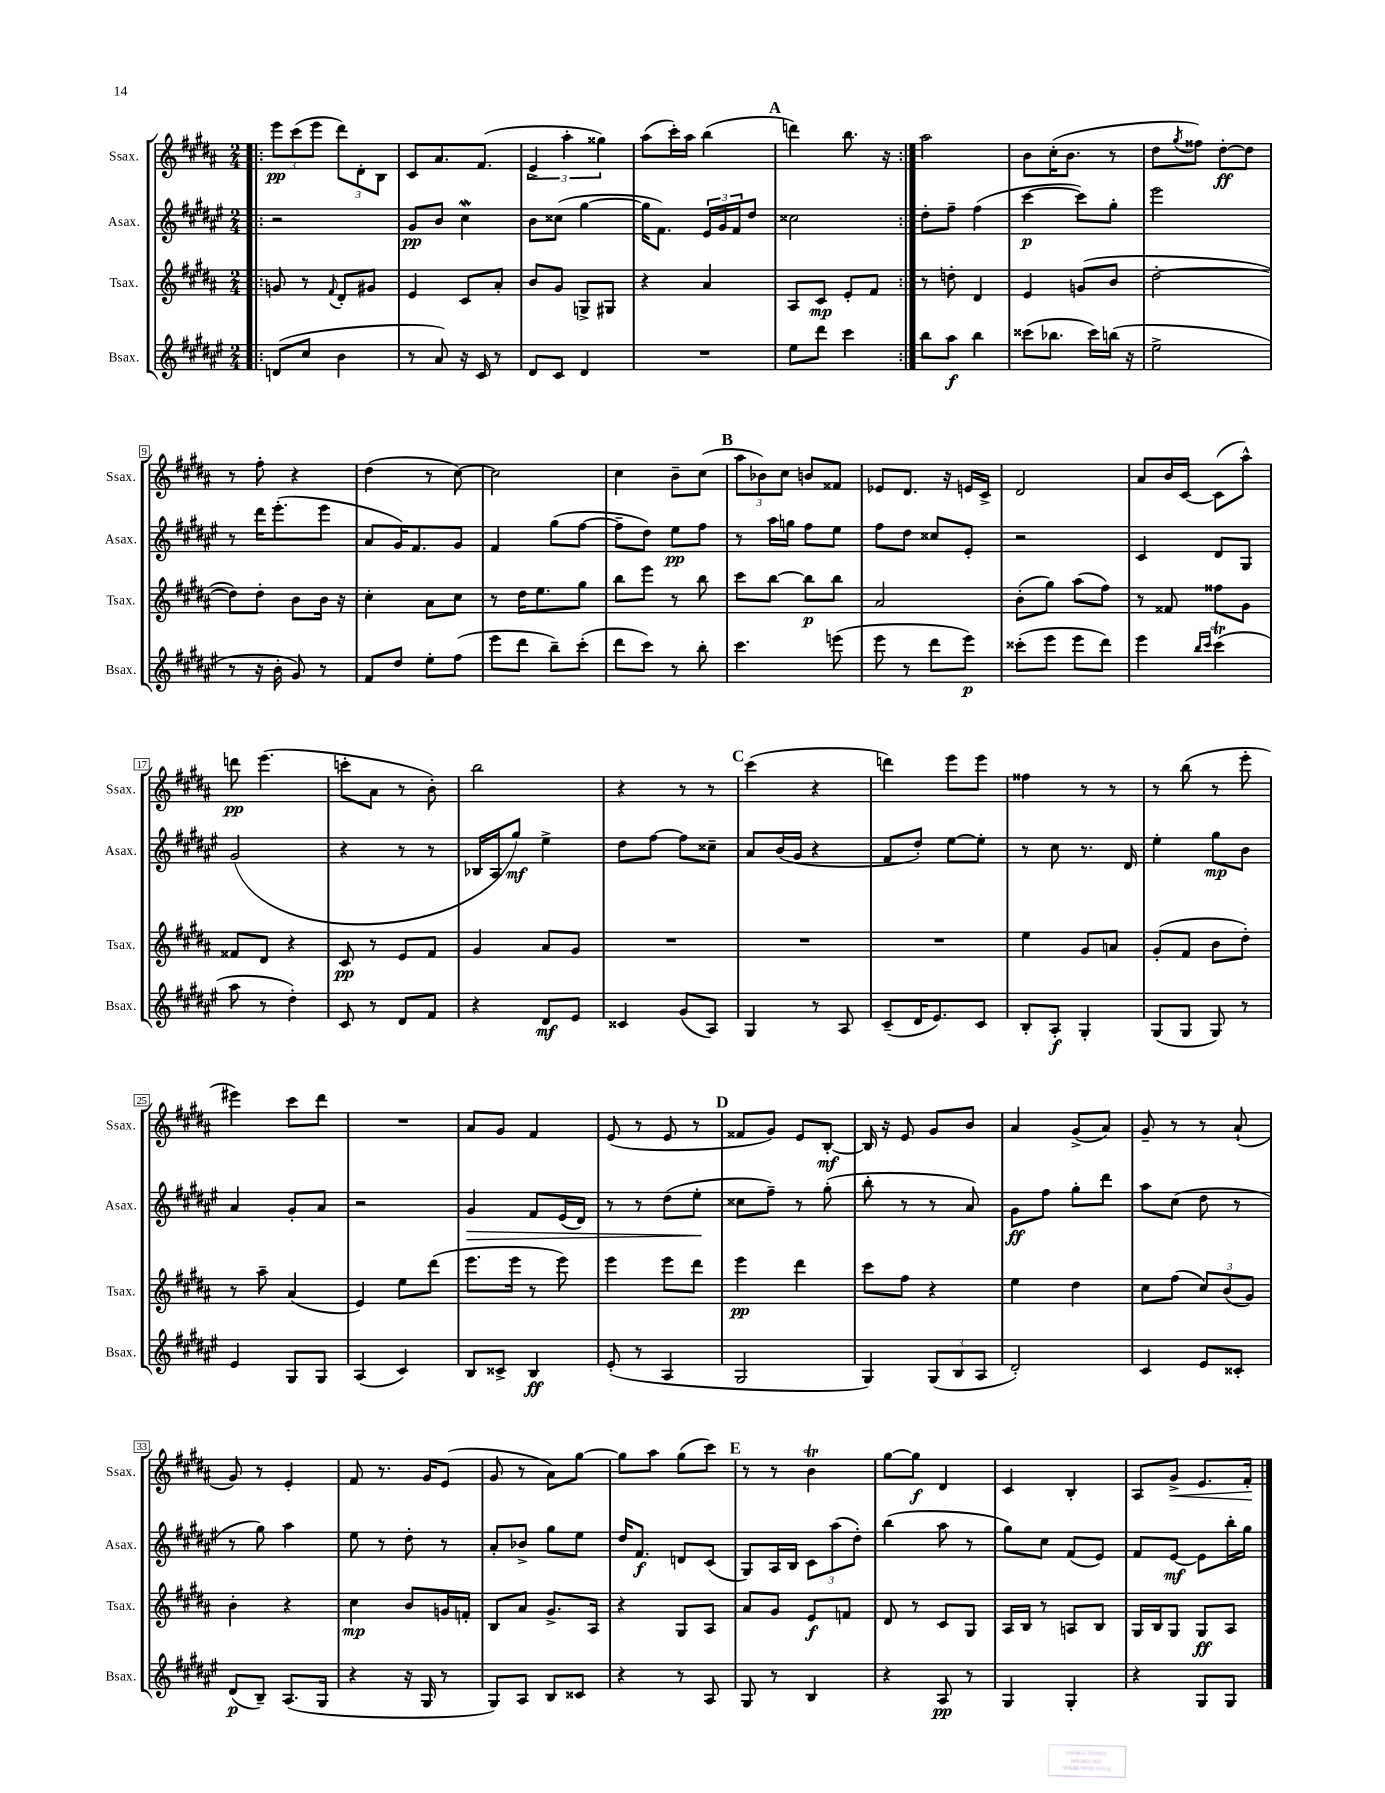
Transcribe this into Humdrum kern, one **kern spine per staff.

**kern	**kern	**kern	**kern
*staff4	*staff3	*staff2	*staff1
*clefG2	*clefG2	*clefG2	*clefG2
*k[f#c#g#d#a#e#]	*k[f#c#g#d#a#]	*k[f#c#g#d#a#e#]	*k[f#c#g#d#a#]
*M2/4	*M2/4	*M2/4	*M2/4
=!|:	=!|:	=!|:	=!|:
(8d/L	8g/	2r	12eee\L
.	.	.	(12ccc#\
8cc#/J	8r	.	.
.	.	.	12eee\J
.	8qqf#/	.	.
4b\	8d#'/L	.	12ddd#\L)
.	.	.	12d#'\
.	8g#/J	.	.
.	.	.	12B\J
=	=	=	=
8r	4e/	8g#/L	8c#/L
8a#/)	.	8b/J	8.a#/
16r	8c#/L	4cc#\	.
16c#/	.	.	(8.f#/J
8r	8a#'/J	.	.
=	=	=	=
8d#/L	8b/L	8b\L	6e^/
8c#/J	8g#/J	(8cc##\J	.
.	.	.	6aa#'\
4d#/	8G^/L	[4gg#\	.
.	.	.	6gg##\)
.	8G#/J	.	.
=	=	=	=
2r	4r	16gg#\]LK	(8aa#\L
.	.	8.f#\J)	.
.	.	.	16ccc#'\L)
.	.	.	16aa#\JJ
.	4a#/	24e#/LL	(4bb\
.	.	24g#/	.
.	.	24f#/J	.
.	.	8dd#/J	.
=	=	=	=
8ee#\L	8A#/L	2cc##\	4ddd\)
8ddd#\J	8c#/J	.	.
4ccc#\	8e'/L	.	8.bb\
.	8f#/J	.	.
.	.	.	16r
=:|!	=:|!	=:|!	=:|!
8bb\L	8r	8dd#'\L	2aa#\
8aa#\J	8dd'\	8ff#~\J	.
4bb\	4d#/	(4ff#\	.
=	=	=	=
(8ccc##\L	4e/	[4ccc#\	8b\L
8.bb-\J	.	.	(16cc#'\K
.	.	.	8.b\J
.	(8g/L	8ccc#\]L)	.
16ccc##\LL)	.	.	.
(16bb\JJ	8b/J	8gg#'\J	8r
16r	.	.	.
=	=	=	=
2ee#^\	[2dd#'\	2eee#\	8dd#\L
.	.	.	8qgg#/
.	.	.	8ff##\J)
.	.	.	[8dd#'\L
.	.	.	8dd#\]J
=	=	=	=
8r	8dd#\]L)	8r	8r
16r	8dd#'\J	16ddd#\LK	8ff#'\
16b'\	.	(8.eee#'\	.
8g#/)	8b\L	.	4r
8r	16b\Jk	8eee#\J	.
.	16r	.	.
=	=	=	=
8f#/L	4cc#'\	8a#/L	(4dd#\
8dd#/J	.	16g#/K)	.
.	.	8.f#/	.
8ee#'\L	8a#\L	.	8r
(8ff#\J	8cc#\J	8g#/J	[8cc#\)
=	=	=	=
8eee#\L	8r	4f#/	2cc#\]
8ddd#\J	16dd#\LK	.	.
.	8.ee\	.	.
8bb~\L)	.	(8gg#\L	.
(8ccc#'\J	8gg#\J	[8ff#\J	.
=	=	=	=
8ddd#\L	8bb\L	8ff#~\]L	4cc#\
8ccc#\J)	8eee\J	8dd#\J)	.
8r	8r	8ee#\L	8b~\L
8bb'\	8bb\	8ff#\J	(8cc#\J
=	=	=	=
4.ccc#\	8ccc#\L	8r	12aa#\L
.	.	.	12b-\)
.	[8bb\J	16aa#\LL	.
.	.	.	12cc#\J
.	.	16gg\JJ	.
.	8bb\]L	8ff#\L	8b/L
(8eee\	8bb\J	8ee#\J	8f##/J
=	=	=	=
8eee#\	2a#/	8ff#\L	8e-/L
8r	.	8dd#\J	8.d#/J
8ddd#\L	.	8cc##/L	.
.	.	.	16r
8eee#\J)	.	8e#'/J	16e/LL
.	.	.	16c#^/JJ
=	=	=	=
(8ccc##'\L	(8b'\L	2r	2d#/
8eee#\J	8gg#\J)	.	.
8eee#\L	(8aa#\L	.	.
8ddd#\J)	8ff#\J)	.	.
=	=	=	=
4eee#\	8r	4c#/	8a#/L
.	8f##/	.	16b/L
.	.	.	[16c#/JJ
16qqbb/LL	.	.	.
16qqccc#/JJ	.	.	.
(4ccc#\	8ff##\L	8d#/L	(8c#\]L
.	8g#\J	8G#/J	8aa#^^\J)
=	=	=	=
8aa#\	8f##/L	(2g#/	8ddd\
8r	8d#/J	.	(4.eee\
4dd#'\)	4r	.	.
=	=	=	=
8c#/	8c#/	4r	8ccc'\L
8r	8r	.	8a#\J
8d#/L	8e/L	8r	8r
8f#/J	8f#/J	8r	8b'\)
=	=	=	=
4r	4g#/	16B-/LL	2bb\
.	.	16A#/J	.
.	.	8gg#/J)	.
8d#/L	8a#/L	4ee#^\	.
8e#/J	8g#/J	.	.
=	=	=	=
4c##/	2r	8dd#\L	4r
.	.	[8ff#\J	.
(8g#/L	.	8ff#\]L	8r
8A#/J)	.	8cc##~\J	8r
=	=	=	=
4G#/	2r	8a#/L	(4ccc#\
.	.	(16b/L	.
.	.	16g#/JJ	.
8r	.	4r	4r
8A#/	.	.	.
=	=	=	=
(8c#~/L	2r	8f#/L	4ddd\)
16d#/K	.	8dd#'/J)	.
8.e#/)	.	.	.
.	.	[8ee#\L	8eee\L
8c#/J	.	8ee#'\]J	8eee\J
=	=	=	=
8B'/L	4ee\	8r	4ff##\
8A#'/J	.	8cc#\	.
4G#'/	8g#/L	8.r	8r
.	8a/J	.	8r
.	.	16d#/	.
=	=	=	=
(8G#/L	(8g#'/L	4ee#'\	8r
8G#/J	8f#/J	.	(8bb\
8G#/)	8b\L	8gg#\L	8r
8r	8dd#'\J)	8b\J	8eee'\
=	=	=	=
4e#/	8r	4a#/	4eee#\)
.	8aa#~\	.	.
8G#/L	(4a#/	8g#'/L	8ccc#\L
8G#/J	.	8a#/J	8ddd#\J
=	=	=	=
(4A#/	4e/)	2r	2r
4c#/)	8ee\L	.	.
.	(8ddd#\J	.	.
=	=	=	=
8B/L	8.eee\L	4g#/	8a#/L
8c##^/J	.	.	8g#/J
.	16eee\Jk	.	.
4B/	8r	8f#/L	4f#/
.	8eee\)	(16e#/L	.
.	.	16d#/JJ)	.
=	=	=	=
(8e#'/	4eee\	8r	(8e/
8r	.	8r	8r
4A#/	8eee\L	(8dd#\L	8e/
.	8ddd#\J	8ee#'\J	8r
=	=	=	=
2G#/	4eee\	8cc##\L	8f##/L
.	.	8ff#~\J)	8g#/J)
.	4ddd#\	8r	8e/L
.	.	(8gg#'\	[8B'/J
=	=	=	=
4G#/)	8ccc#\L	8bb'\	16B/]
.	.	.	16r
.	8ff#\J	8r	8e/
(12G#/L	4r	8r	8g#/L
12B/	.	.	.
.	.	8a#/)	8b/J
12A#/J	.	.	.
=	=	=	=
2d#'/)	4ee\	8g#\L	4a#/
.	.	8ff#\J	.
.	4dd#\	8gg#'\L	(8g#^/L
.	.	8ddd#\J	8a#/J)
=	=	=	=
4c#/	8cc#\L	8aa#\L	8g#~/
.	(8ff#\J	(8cc#\J	8r
8e#/L	12cc#/L)	8dd#\	8r
.	(12b/	.	.
8c##'/J	.	8r	(8a#`/
.	12g#/J)	.	.
=	=	=	=
(8d#/L	4b'\	8r	8g#/)
8B~/J)	.	8gg#\)	8r
(8.A#/L	4r	4aa#\	4e'/
16G#/Jk	.	.	.
=	=	=	=
4r	4cc#\	8ee#\	8f#/
.	.	8r	8.r
16r	8b/L	8dd#'\	.
16G#/	.	.	16g#/LK
8r	16g/L	8r	(8e/J
.	16f'/JJ	.	.
=	=	=	=
8G#/L)	8B/L	8a#'/L	8g#/
8A#/J	8a#/J	8b-^/J	8r
8B/L	8.g#^/L	8gg#\L	8a#\L)
8c##/J	.	8ee#\J	[8gg#\J
.	16A#/Jk	.	.
=	=	=	=
4r	4r	16dd#/LK	8gg#\]L
.	.	8.f#/J	.
.	.	.	8aa#\J
8r	8G#/L	8d/L	(8gg#\L
8A#/	8A#/J	(8c#/J	8ccc#\J)
=	=	=	=
8G#/	8a#/L	8G#/L)	8r
8r	8g#/J	16A#/L	8r
.	.	16B/JJ	.
4B/	8e/L	12c#\L	4b\
.	.	(12aa#\	.
.	8f/J	.	.
.	.	12dd#'\J)	.
=	=	=	=
4r	8d#/	(4bb\	[8gg#\L
.	8r	.	8gg#\]J
8A#/	8c#/L	8aa#\	4d#/
8r	8G#/J	8r	.
=	=	=	=
4G#/	16A#/LL	8gg#\L)	4c#/
.	16B/JJ	.	.
.	8r	8cc#\J	.
4G#'/	8A/L	(8f#/L	4B'/
.	8B/J	8e#/J)	.
=	=	=	=
4r	16G#/LL	8f#/L	8A#/L
.	16B/J	.	.
.	8G#/J	[8e#/J	8g#^/J
8G#/L	8G#/L	8e#\]L	8.e/L
8G#/J	8A#/J	16bb'\L	.
.	.	16gg#\JJ	16f#'/Jk
==	==	==	==
*-	*-	*-	*-
